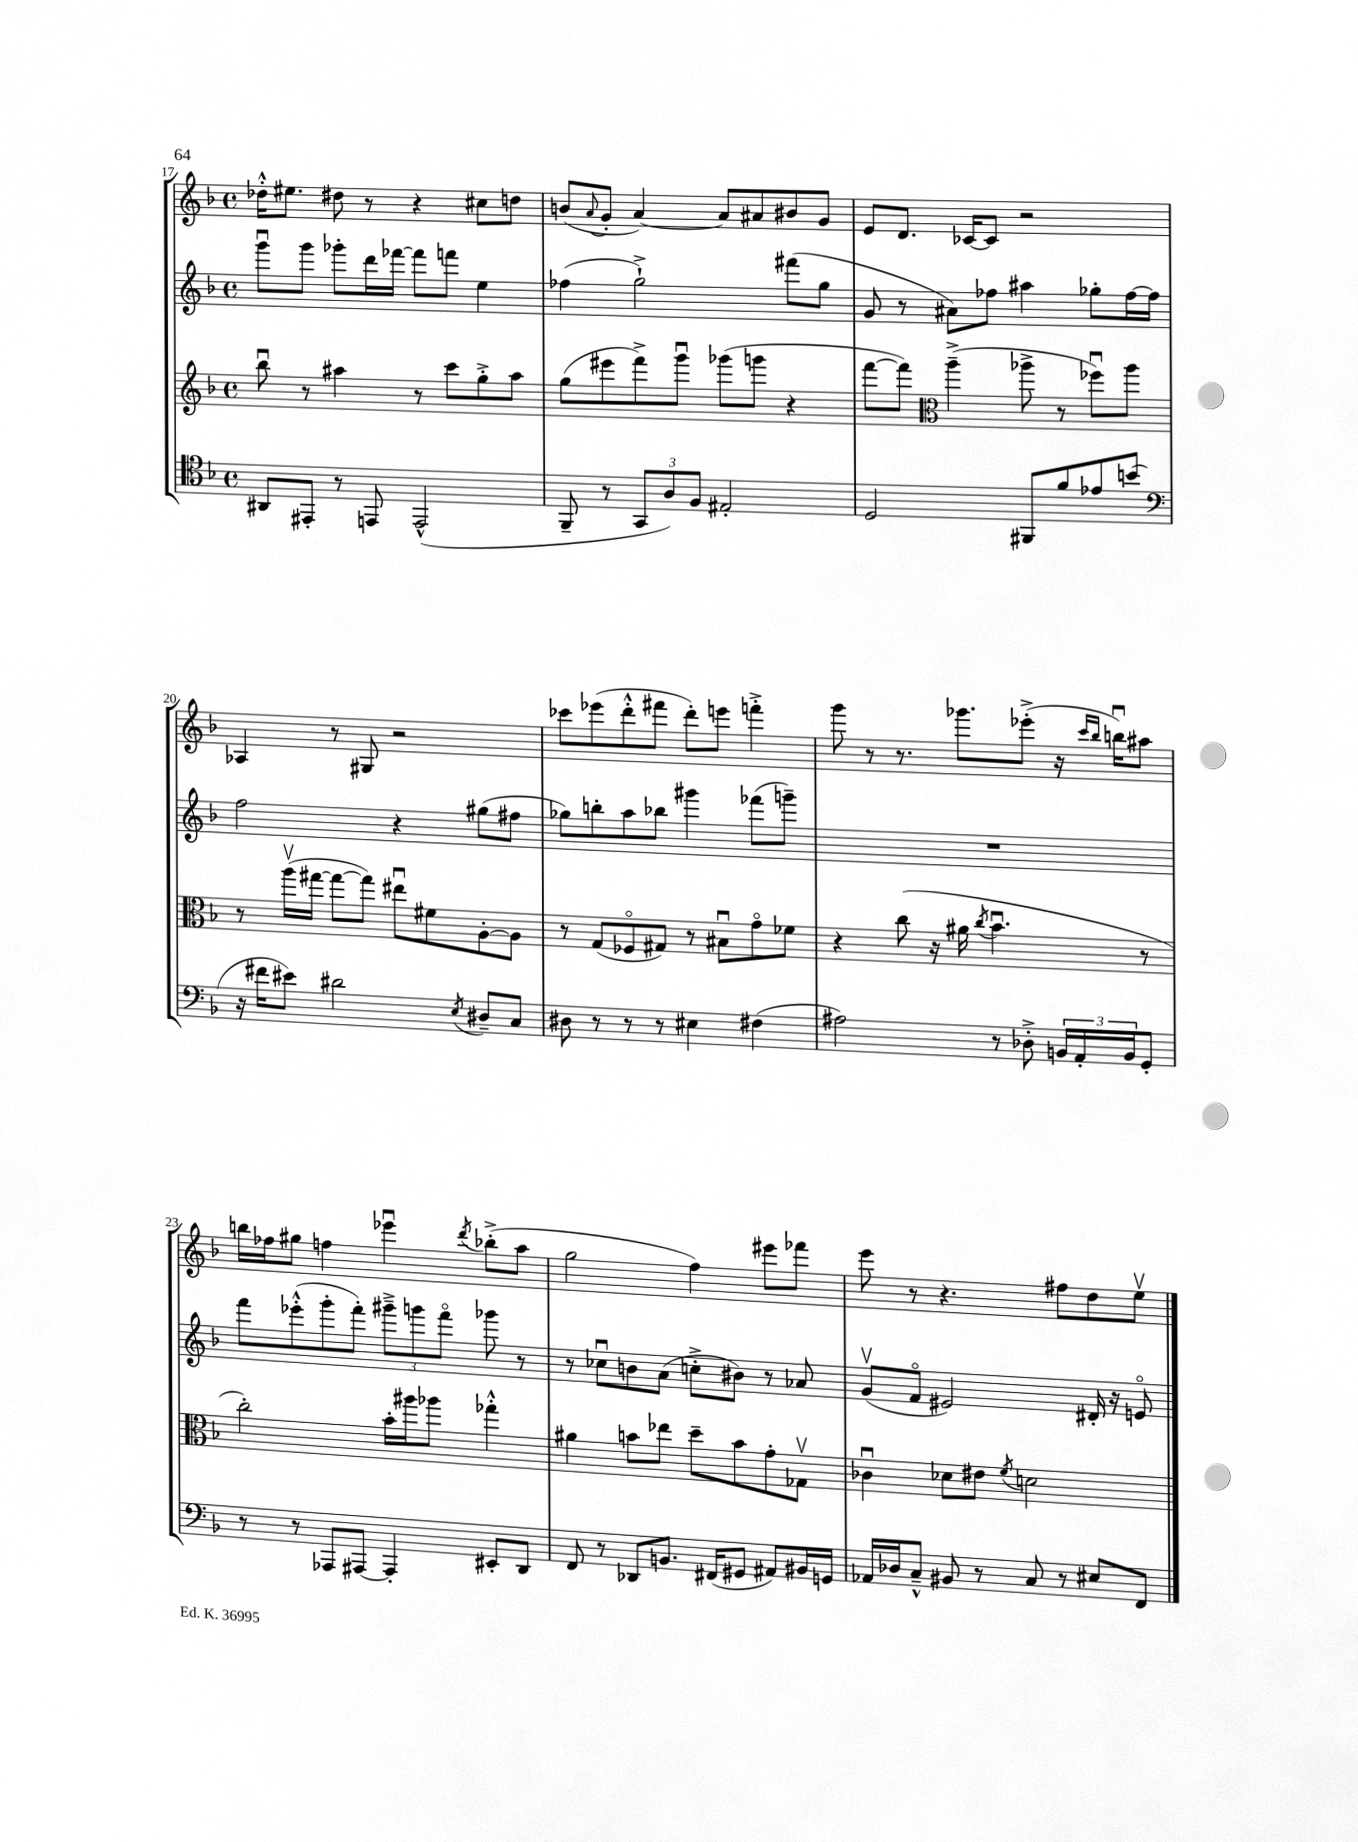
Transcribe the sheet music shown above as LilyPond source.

<<
\new StaffGroup <<
\new Staff = "s0" {
    \clef treble \key f \major \defaultTimeSignature \time 4/4
    des''16-.-^ eis''8. dis''8 r8 r4 cis''8 d''8 |
    b'8( \appoggiatura { a'8 } g'8-. a'4~) a'8 ais'8 bis'8 g'8 |
    e'8 d'8. ces'16~ ces'8 r2 |
    aes4 r8 gis8 r2 |
    ces'''8 ees'''8( d'''8-.-^ fis'''8 d'''8-.) e'''8 f'''4-.-> |
    g'''8 r8 r8. ges'''8. ees'''8-.->( r16 \grace { c'''16 bes''16 } b''16\downbow) ais''8 |
    b''16 fes''16 gis''8 f''4 ees'''4\downbow \acciaccatura { d'''8 } bes''8-.->( a''8 |
    g''2 f''4) eis'''8 fes'''8 |
    e'''8 r8 r4. fis''8 d''8 e''8\upbow \bar "|." |
}
\new Staff = "s1" {
    \clef treble \key f \major \defaultTimeSignature \time 4/4
    g'''8\downbow g'''8 ges'''8-. d'''16 fes'''16~ fes'''8 f'''8 e''4 |
    fes''4( g''2-!->) fis'''8( g''8 |
    g'8 r8 ais'8) fes''8 ais''4 ges''8-. fes''16~ fes''16 |
    f''2 r4 gis''8( fis''8 |
    ges''8) b''8-. a''8 bes''8 gis'''4 fes'''8( g'''8--) |
    R1 |
    f'''8 ees'''8-.-^( g'''8-. f'''8-.) \tuplet 3/2 { gis'''8---> g'''8 f'''8\flageolet } ges'''8 r8 |
    r8 ces''8\downbow b'8 a'8( c''8-.-> bis'8) r8 aes'8 |
    g'8\upbow( f'8\flageolet eis'2) dis'16-. r16 e'8\flageolet \bar "|." |
}
\new Staff = "s2" {
    \clef treble \key f \major \defaultTimeSignature \time 4/4
    bes''8\downbow r8 ais''4 r8 c'''8 g''8-.-> ais''8 |
    g''8( eis'''8 f'''8->) g'''8\downbow ges'''8( g'''8 r4 |
    f'''8~ f'''8) \clef alto a''4--->( aes''8-> r8 fes''8\downbow) aes''8 |
    r8 a''16\upbow( gis''16~ gis''8~ gis''8) eis''8\downbow fis'8 a8~-. a8 |
    r8 g8( fes8\flageolet gis8) r8 bis8\downbow g'8\flageolet fes'8 |
    r4 c''8( r16 ais'16 \acciaccatura { c''8 } bes'4.\downbow r8 |
    c''2-.) bes'16-. ais''16 aes''8 ges''4-.-^ |
    ais'4 b'8 ees''8 d''8-- b'8 g'8-. ges8\upbow |
    ces'4\downbow des'8 eis'8 \acciaccatura { f'8 } d'2 \bar "|." |
}
\new Staff = "s3" {
    \clef tenor \key f \major \defaultTimeSignature \time 4/4
    ais,8 eis,8-. r8 e,8 e,2-^( |
    f,8-- r8 \tuplet 3/2 { g,8 a8) f8 } eis2-. |
    d2 fis,8 f'8 ees'8 b'8( |
    \clef bass r16 fis'16 eis'8) dis'2 \acciaccatura { e8 } dis8-- c8 |
    dis8 r8 r8 r8 eis4 fis4( |
    ais2) r8 des8-.-> \tuplet 3/2 { b,16 a,16-. b,16 } g,8-. |
    r8 r8 aes,,8 ais,,8~ ais,,4-. eis,8-. d,8 |
    f,8 r8 des,8 b,8. fis,16( gis,8 ais,8) bis,16 g,16 |
    aes,16 des16 c8---^ bis,8 r8 c8 r8 eis8 f,8 \bar "|." |
}
>>
>>
\layout { \context { \Score currentBarNumber = #17 } }
